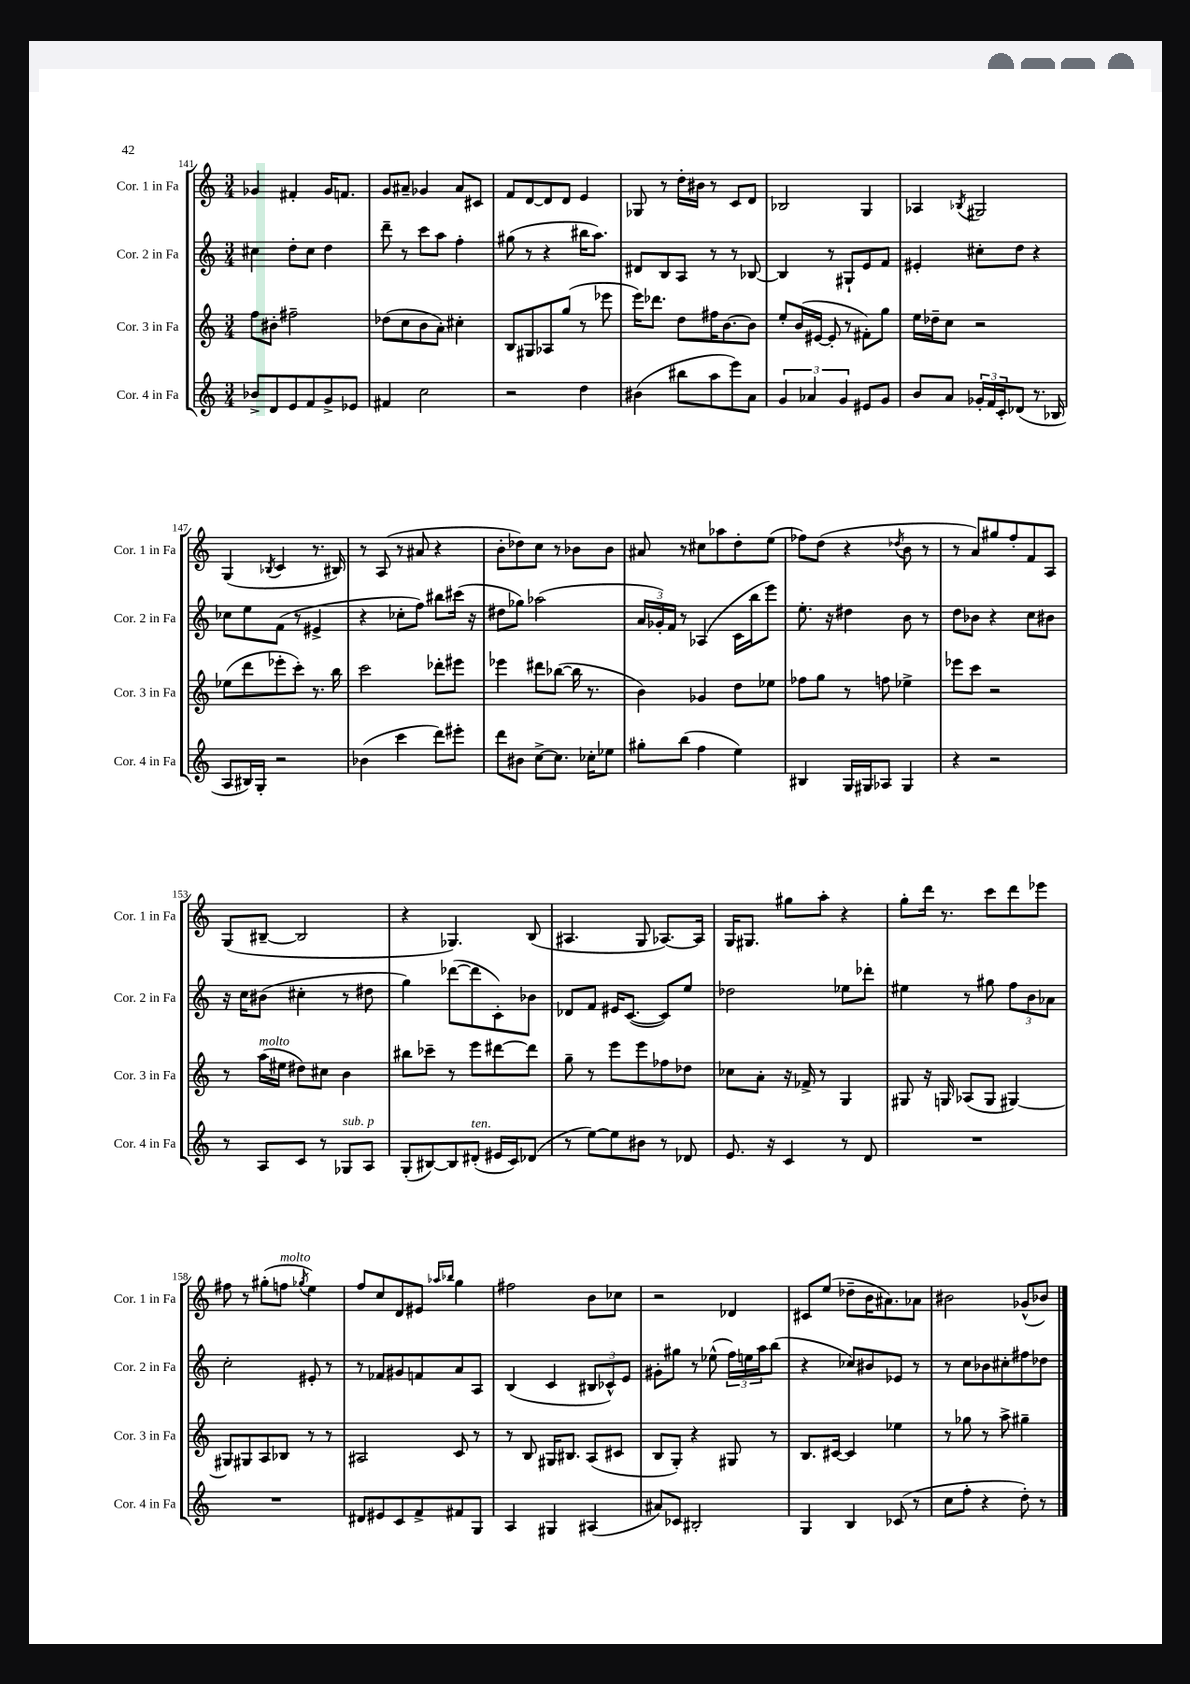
<<
\new StaffGroup <<
\new Staff = "s0" \with { instrumentName = "Cor. 1 in Fa" shortInstrumentName = "Cor. 1 in Fa" } {
    \clef treble \key c \major \numericTimeSignature \time 3/4
    ges'4 fis'4-. ges'16 f'8. |
    g'8 ais'8-- ges'4 ais'8 cis'8 |
    f'8 d'8~ d'8 d'8 e'4 |
    ges8 r8 d''16-. bis'16 r8 c'8 d'8 |
    bes2 g4 |
    aes4 \acciaccatura { bes8 } gis2 |
    g4( \acciaccatura { bes8 } c'4 r8. bis16) |
    r8 a8( r8 ais'8 r4 |
    b'8-. des''8) c''8 r8 bes'8 bes'8 |
    ais'8 r8 cis''8 aes''8 d''8-. e''8( |
    fes''8) d''8( r4 \acciaccatura { des''8 } b'8 r8 |
    r8 a'8) gis''8 f''8-. f'8 a8 |
    g8( bis8~-- bis2 |
    r4 ges4.) b8( |
    ais4. g8 aes8.~) aes16 |
    g16 gis8. gis''8 a''8-. r4 |
    g''8-. d'''16 r8. c'''8 d'''8 ees'''8 |
    fis''8 r8 gis''8-.( f''8^\markup { \italic "molto" } \acciaccatura { ges''8 } e''4) |
    f''8 c''8 d'8 eis'8 \grace { aes''16 bes''16 } g''4 |
    fis''2 b'8 ces''8 |
    r2 des'4 |
    cis'8 e''8( des''8-- b'16 ais'8.) aes'8 |
    bis'2 ges'8-^( bes'8) \bar "|." |
}
\new Staff = "s1" \with { instrumentName = "Cor. 2 in Fa" shortInstrumentName = "Cor. 2 in Fa" } {
    \clef treble \key c \major \numericTimeSignature \time 3/4
    cis''4 d''8-. cis''8 d''4 |
    d'''8-- r8 c'''8 a''8 f''4-. |
    gis''8( r8 r4 bis''16 a''8.) |
    dis'8 b8 a8 r8 r8 bes8~ |
    bes4 r8 gis8-! e'8 f'8 |
    eis'4-. cis''8-. d''8 r4 |
    ces''8 e''8 f'8( r8 eis'4-> |
    r4 ces''8-. f''8) bis''8 cis'''16( r16 |
    dis''8 ges''8) aes''2( |
    \tuplet 3/2 { a'16 ges'16-.) f'16 } r8 aes4( c'16 b''16 e'''8) |
    e''8.-. r16 dis''4 b'8 r8 |
    d''8 bes'8 r4 c''8 bis'8 |
    r16 c''16 bis'8( cis''4-. r8 dis''8 |
    g''4) des'''8~( des'''8 c'8-.) bes'8 |
    des'8 f'8 eis'16 c'8.~( c'8) e''8 |
    des''2 ees''8 des'''8-. |
    eis''4 r8 gis''8 \tuplet 3/2 { f''8 b'8 aes'8 } |
    c''2-. eis'8-. r8 |
    r8 fes'8 gis'8 f'8 a'8 a8 |
    b4( c'4 \tuplet 3/2 { bis8 ces'8-^) e'8 } |
    gis'8-. gis''8 r8 ees''8-^( \tuplet 3/2 { f''16) e''16 a''16 } b''8( |
    r4 ces''8) bis'8 ees'8 r8 |
    r8 c''8 bes'8 cis''8-. fis''8 des''8 \bar "|." |
}
\new Staff = "s2" \with { instrumentName = "Cor. 3 in Fa" shortInstrumentName = "Cor. 3 in Fa" } {
    \clef treble \key c \major \numericTimeSignature \time 3/4
    f''8 bis'8-. fis''2-- |
    des''8( c''8 b'8 a'8-.) cis''4-. |
    b8 gis8 aes8 g''8( r8 ees'''8 |
    e'''16) des'''8. d''8 fis''16 b'8.~ b'8 |
    e''8-. b'16( eis'16~ eis'8-. r8 fis'8-.) g''8 |
    e''16 des''16-- c''8 r2 |
    ees''8( d'''8 ees'''8-. c'''8-.) r8. b''16 |
    c'''2 des'''8-. eis'''8 |
    ees'''4 dis'''8 bes''8~( bes''16 r8. |
    b'4) ges'4 d''8 ees''8 |
    fes''8 g''8 r8 f''8 ees''4-> |
    ees'''8 c'''8 r2 |
    r8 a''16^\markup { \italic "molto" }( eis''16 dis''8) cis''8 b'4 |
    bis''8 ces'''8-- r8 e'''8 dis'''8~ dis'''8 |
    g''8-- r8 e'''8 e'''8 fes''8 des''8 |
    ces''8 a'8-. r16 fes'16-> r8 g4 |
    gis8 r16 g16 aes8( g8 gis4~) |
    gis8 gis8 a8 bes8 r8 r8 |
    ais2 c'8 r8 |
    r8 b8 gis16 bis8. a8( cis'8 |
    b8 g8-.) r4 gis8 r8 |
    b8. cis'16~ cis'4 ees''4 |
    r8 ges''8 r8 a''8-> gis''4-- \bar "|." |
}
\new Staff = "s3" \with { instrumentName = "Cor. 4 in Fa" shortInstrumentName = "Cor. 4 in Fa" } {
    \clef treble \key c \major \numericTimeSignature \time 3/4
    bes'8-> d'8 e'8 f'8 g'8-> ees'8 |
    fis'4 c''2 |
    r2 d''4 |
    bis'4( bis''8 a''8 e'''8) a'8 |
    \tuplet 3/2 { g'4 aes'4 g'4 } eis'8 g'8 |
    b'8 a'8 \tuplet 3/2 { ges'16-. f'16 c'16-. } des'8( r8. bes16 |
    a8 bis16) g16-. r2 |
    bes'4( c'''4 d'''8) eis'''8-. |
    d'''8 bis'8 c''8~-> c''8. ces''16-. ees''8 |
    gis''8-. b''8( f''4 e''4) |
    bis4 g16 gis16 aes8 gis4 |
    r4 r2 |
    r8 a8 c'8 r8 ges8^\markup { \italic "sub. p" } a8 |
    g8-.( bis8~) bis8 dis'8-.^\markup { \italic "ten." }( eis'16 c'16) des'8( |
    r8 e''8~) e''8 bis'8 r8 des'8 |
    e'8. r16 c'4 r8 d'8 |
    R2. |
    R2. |
    dis'8 eis'8 c'8 f'8-> fis'8 g8 |
    a4 gis4 ais4( |
    ais'8) ces'8 bis2-. |
    g4 b4 ces'8( r8 |
    c''8 f''8-. r4 d''8-.) r8 \bar "|." |
}
>>
>>
\layout { \context { \Score currentBarNumber = #141 } }
